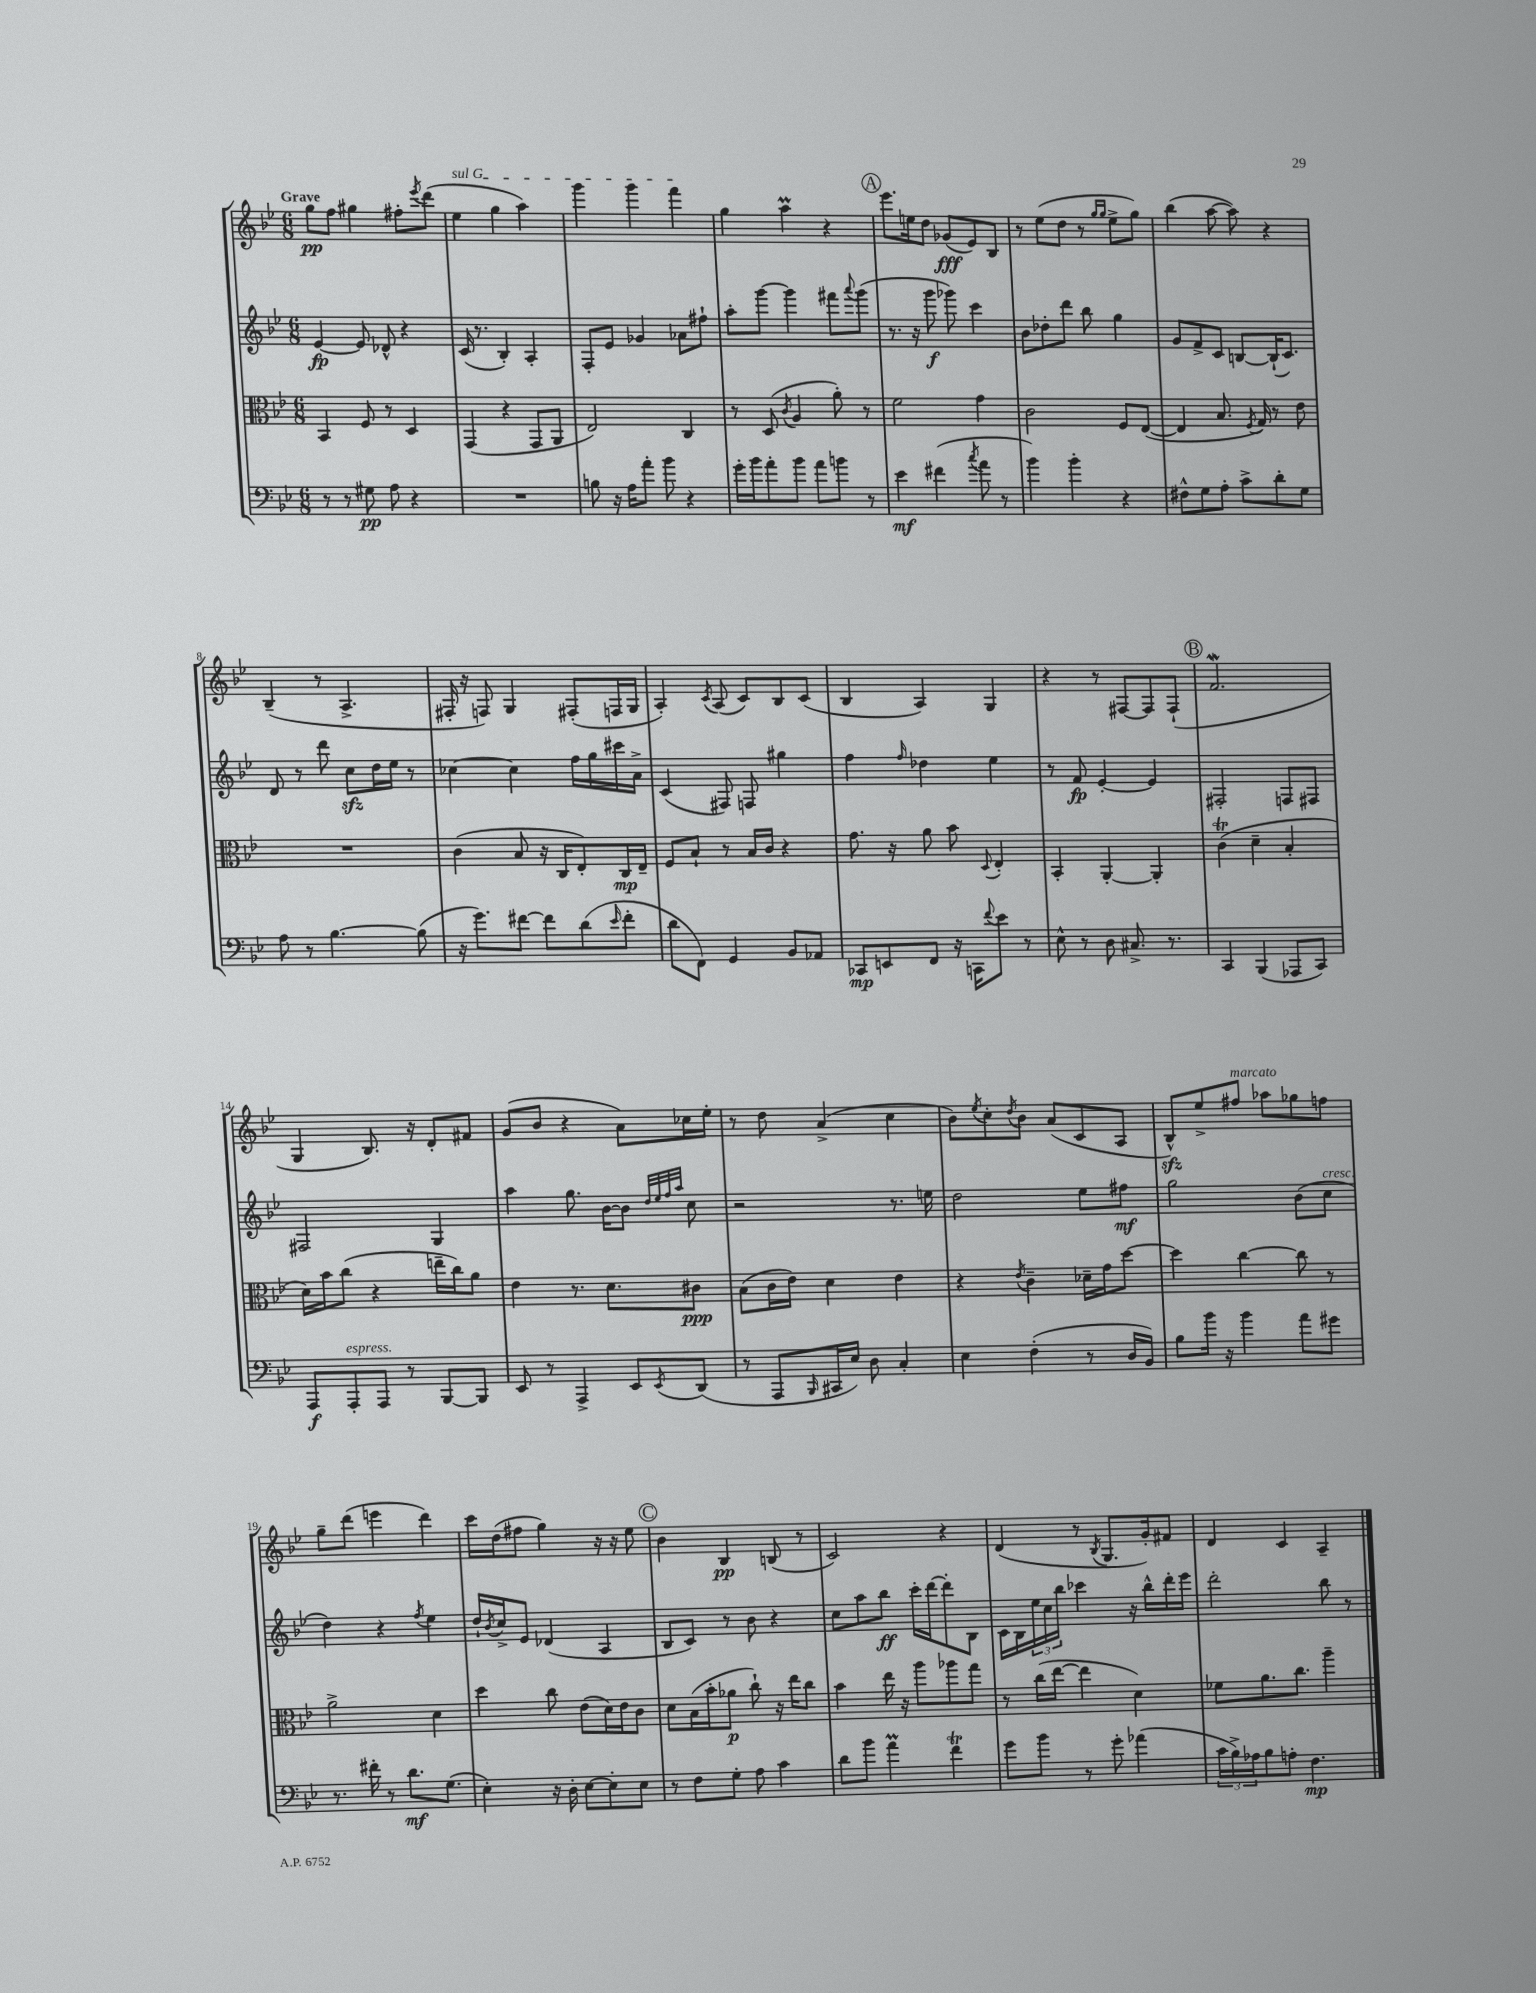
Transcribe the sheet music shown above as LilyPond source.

<<
\new StaffGroup <<
\new Staff = "s0" {
    \clef treble \key bes \major \numericTimeSignature \time 6/8 \tempo "Grave"
    g''8\pp f''8 gis''4 fis''8-. \acciaccatura { ees'''8 } d'''8( |
    \once \override TextSpanner.bound-details.left.text = \markup { \italic "sul G" } ees''4\startTextSpan g''4 a''4) |
    g'''4 g'''4 f'''4\stopTextSpan |
    g''4 a''4\prall r4 |
    \mark \markup { \circle "A" } ees'''8. e''16 d''8 ges'8\fff( ees'8) bes8 |
    r8 ees''8( d''8 r8 \grace { g''16 g''16 } ees''8-> g''8) |
    bes''4( a''8~ a''8) r4 |
    bes4--( r8 a4.-> |
    fis16-. r16 f8) g4 fis8-.( f16 g16 |
    a4-.) \acciaccatura { c'8 } a8( c'8) bes8 c'8( |
    bes4 a4) g4 |
    r4 r8 fis8~ fis8 fis8-!( |
    \mark \markup { \circle "B" } f'2.\mordent |
    g4 bes8.) r16 d'8-. fis'8 |
    g'8( bes'8 r4 a'8) ces''16 ees''16-. |
    r8 d''8 a'4->( c''4 |
    bes'8) \acciaccatura { ees''8 } c''8-. \acciaccatura { d''8 } bes'8 a'8( c'8 a8 |
    bes8-^\sfz) ees''8-> fis''8^\markup { \italic "marcato" } aes''8 ges''8 f''8 |
    g''8-- d'''8( e'''4 d'''4) |
    c'''16 d''16( fis''8 g''4) r16 r16 ees''8 |
    \mark \markup { \circle "C" } bes'4 bes4\pp b8( r8 |
    c'2) r4 |
    d'4( r8 \acciaccatura { bes8 } g8. g'16-.) fis'8 |
    d'4 c'4 a4-- \bar "|." |
}
\new Staff = "s1" {
    \clef treble \key bes \major \numericTimeSignature \time 6/8
    ees'4~\fp ees'8 des'8-^ r4 |
    c'16( r8. bes4-.) a4-. |
    f8-. ees'8 ges'4 aes'8 fis''8-! |
    a''8-. g'''8~ g'''4 fis'''8 \appoggiatura { a'''8 } g'''8( |
    \mark \markup { \circle "A" } r8. r16 g'''8\f ges'''8) c'''4 |
    bes'8 des''8-. d'''8 bes''8 g''4 |
    g'8 f'8-> c'8 b8~ b16-!( c'8.) |
    d'8 r8 d'''8 c''8\sfz d''16 ees''16 r8 |
    ces''4~ ces''4 f''16 g''16 cis'''16 a'16-> |
    c'4( fis8) f8 gis''4 |
    f''4 \grace { f''16 } des''4 ees''4 |
    r8 f'8\fp ees'4~-. ees'4 |
    \mark \markup { \circle "B" } fis2-. f8 fis8 |
    fis2 g4 |
    a''4 g''8. bes'16~ bes'8 \grace { d''32 ees''32 f''32 a''32 } c''8 |
    r2 r8. e''16 |
    d''2 ees''8 fis''8\mf |
    g''2 bes'8( c''8^\markup { \italic "cresc." } |
    d''4) r4 \acciaccatura { f''8 } ees''4 |
    d''16-! \acciaccatura { bes'8 } c''16-> ees'8 des'4( a4 |
    \mark \markup { \circle "C" } bes8 c'8) r8 bes'8 r4 |
    c''8 a''8 bes''8\ff c'''16-. d'''16~ d'''8-. bes8 |
    c'16 bes16 \tuplet 3/2 { ees''16 c''16 bes''16 } ces'''4 r16 bes''16-^ d'''16-. ees'''16 |
    d'''2-. bes''8 r8 \bar "|." |
}
\new Staff = "s2" {
    \clef alto \key bes \major \numericTimeSignature \time 6/8
    bes,4 f8 r8 d4 |
    g,4( r4 g,8 a,8 |
    ees2) c4 |
    r8 d8( \acciaccatura { c'8 } a4 a'8-.) r8 |
    \mark \markup { \circle "A" } f'2 g'4 |
    c'2 f8 ees8~( |
    ees4 bes8. \acciaccatura { f8 } g16) r8 ees'8 |
    R2. |
    c'4( bes8 r16 c16 ees8-.) c16\mp ees16-- |
    f8 bes8-! r8 bes16 c'16 r4 |
    g'8. r16 a'8 bes'8 \appoggiatura { d8 } ees4-. |
    bes,4-. a,4~-. a,4-. |
    \mark \markup { \circle "B" } c'4\trill( d'4-- bes4-. |
    d'16) bes'16 c''8( r4 e''16-- c''16) a'8 |
    ees'4 r8. d'8. cis'8\ppp |
    bes8( c'16 ees'16) d'4 ees'4 |
    r4 \acciaccatura { ees'8 } c'4-- des'16-- g'16 d''8~ |
    d''4 c''4~ c''8 r8 |
    a'2-> d'4 |
    d''4 c''8 ees'8( d'16) ees'16 c'8 |
    \mark \markup { \circle "C" } d'8 bes16( bes'16-. aes'8\p c''8-!) r16 ees''16 c''8 |
    bes'4 ees''16 r16 a''8 aes''8 g''8 |
    r8 c''16( ees''16~ ees''4 d'4) |
    fes'8 a'8. c''8. a''4-- \bar "|." |
}
\new Staff = "s3" {
    \clef bass \key bes \major \numericTimeSignature \time 6/8
    r8 r8 gis8\pp a8 r4 |
    R2. |
    b8 r16 a16 a'8-. bes'8 r4 |
    g'16-. bes'16 a'8-. bes'8 a'8 b'8 r8 |
    \mark \markup { \circle "A" } ees'4\mf fis'4( \acciaccatura { c''8 } a'8 r8 |
    bes'4) bes'4-. r4 |
    fis8-^ g8 a8-. c'8-> d'8-. g8 |
    a8 r8 bes4.~ bes8( |
    r16 g'8.) fis'8~ fis'8 d'8( \grace { ees'16 } fis'8-. |
    d'8 f,8) g,4 bes,8 aes,8 |
    ces,8\mp e,8 f,8 r16 c,16 \appoggiatura { f'8 } ees'8 r8 |
    ees8-^ r8 d8 cis8.-> r8. |
    \mark \markup { \circle "B" } c,4 bes,,4( aes,,8 c,8) |
    a,,8\f a,,8-.^\markup { \italic "espress." } a,,8 r8 bes,,8~ bes,,8 |
    ees,8 r8 a,,4-> ees,8 \acciaccatura { ees,8 } d,8( |
    r8 a,,8 \grace { bes,,16 } cis,16 ees16) d8 c4-. |
    ees4 f4-.( r8 d16 bes,16) |
    bes8 bes'16 r16 bes'4 a'8 gis'8 |
    r8. fis'16-. r8 d'8.\mf g8.( |
    ees4-.) r16 d16-. ees8~ ees8-. ees8 |
    \mark \markup { \circle "C" } r8 f8 g8-. a8 c'4 |
    d'8 bes'8 a'4\prall f'4\trill |
    g'8 bes'8 r8 g'8-. aes'4( |
    \tuplet 3/2 { c'16 bes16->) aes16 } bes8 a8-. f4.\mp \bar "|." |
}
>>
>>
